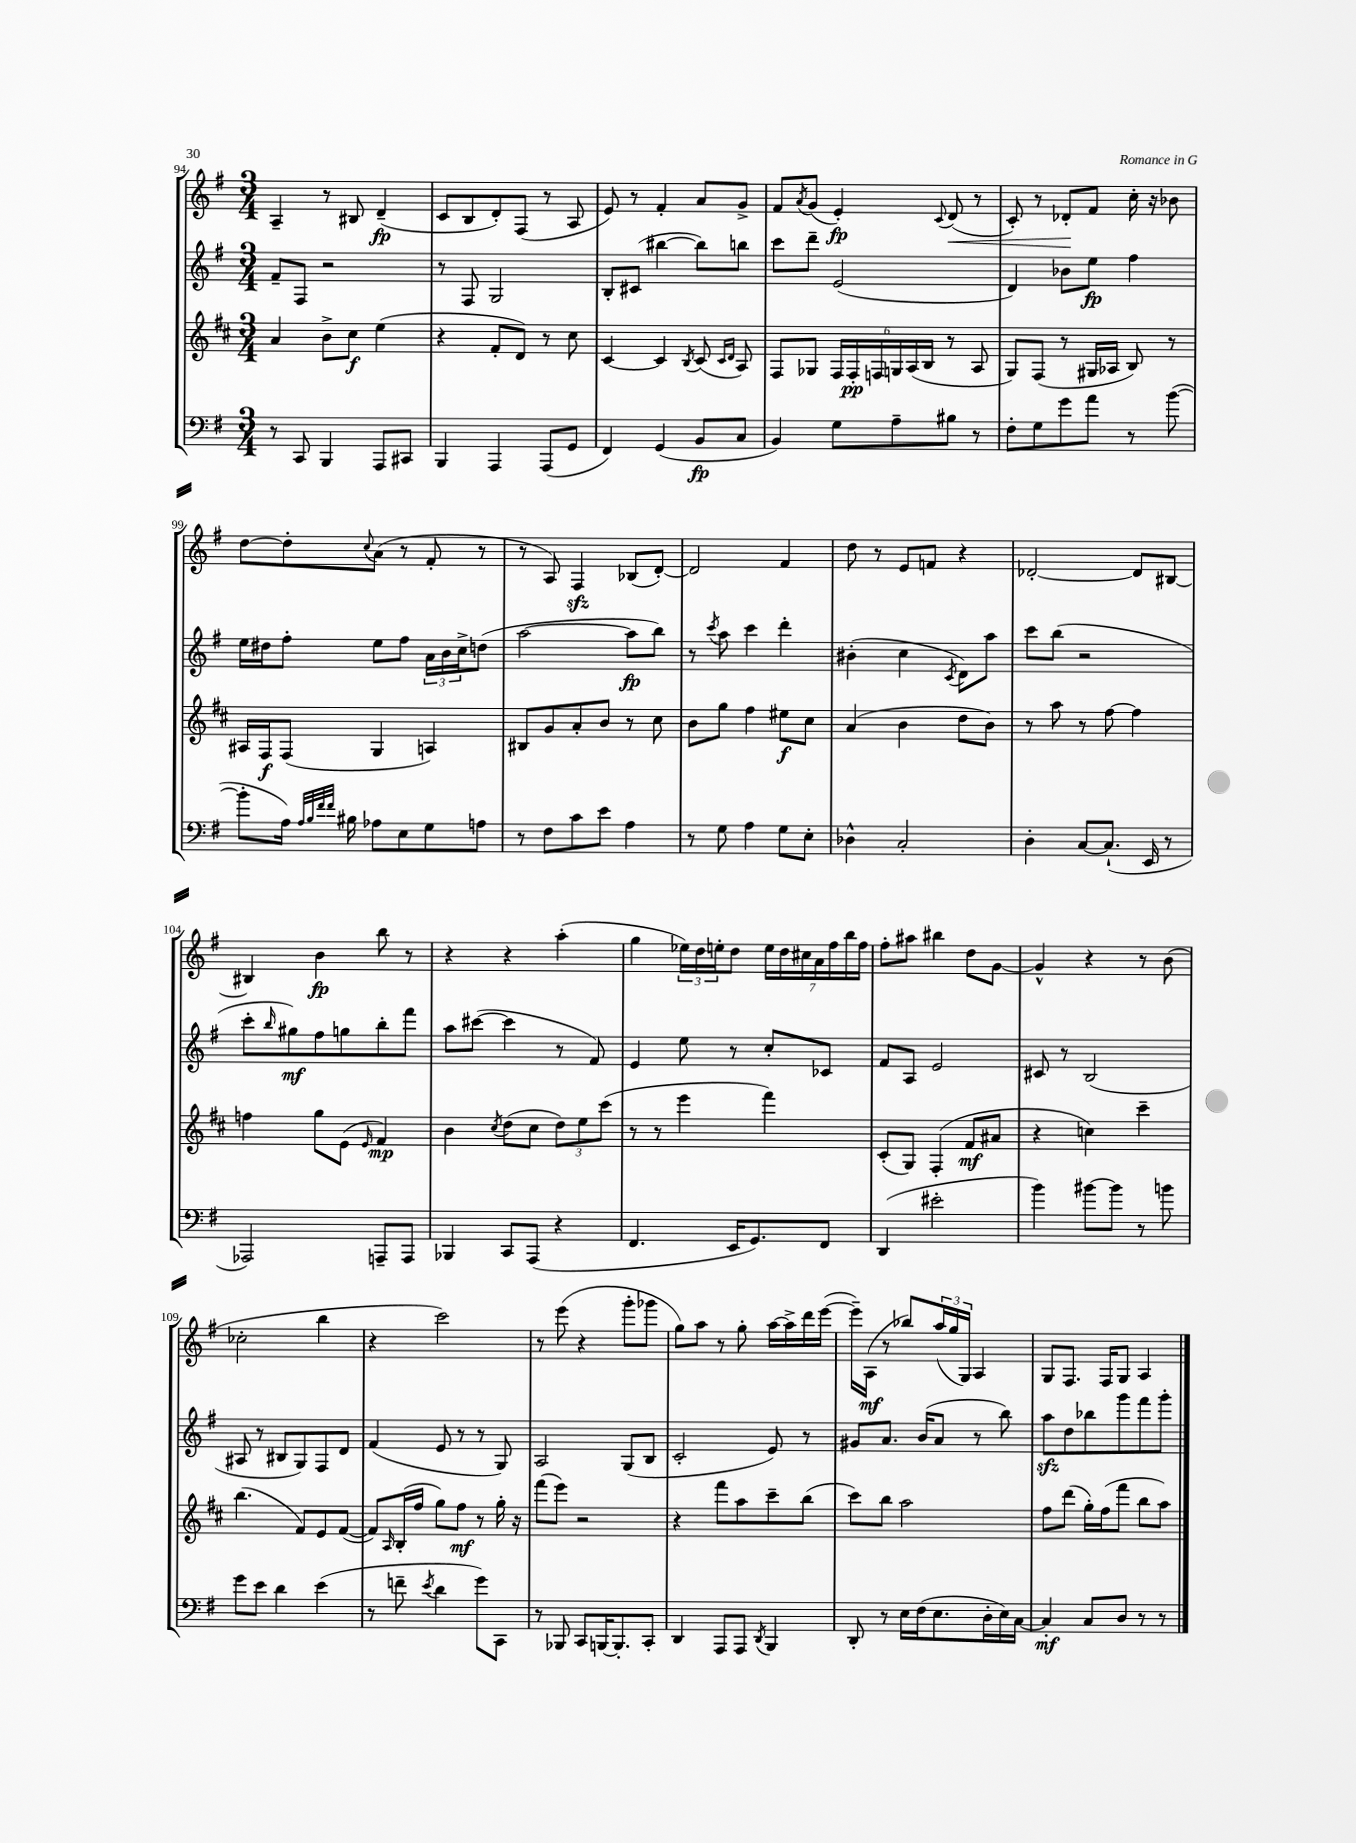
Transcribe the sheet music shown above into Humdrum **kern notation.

**kern	**kern	**kern	**kern
*staff4	*staff3	*staff2	*staff1
*clefF4	*clefG2	*clefG2	*clefG2
*k[f#]	*k[f#c#]	*k[f#]	*k[f#]
*M3/4	*M3/4	*M3/4	*M3/4
8r	4a/	8f#~/L	4A~/
8CC/	.	8F#/J	.
4BBB/	8b^\L	2r	8r
.	8cc#\J	.	8B#/
8AAA/L	(4ee\	.	(4d~/
8CC#/J	.	.	.
=	=	=	=
4BBB/	4r	8r	8c/L
.	.	8F#/	8B/
4AAA/	8f#'/L	2G/	8d'/)
.	8d/J)	.	(8F#/J
(8AAA/L	8r	.	8r
8GG/J	8cc#\	.	8A/
=	=	=	=
4FF#/)	[4c#/	8B'/L	8e/)
.	.	(8c#/J	8r
(4GG/	4c#/]	[4bb#\	4f#'/
.	8qB/	.	.
8BB/L	(8c#/	8bb#\]L)	8a/L
.	16qqc#/LL	.	.
.	16qqd/JJ	.	.
8C/J	8A/)	8bb\J	8g^/J
=	=	=	=
4BB/)	8F#/L	8ccc\L	8f#/L
.	.	.	8qa/
.	8G-/J	8ddd~\J	(8g/J
8G\L	24F#/LL	(2e/	4e'/)
.	24F#'/	.	.
.	24F/	.	.
8A~\	24G/	.	.
.	(24A/	.	.
.	24B/JJ	.	.
.	.	.	8qqc/
8B#\J	8r	.	(8d/
8r	8A/	.	8r
=	=	=	=
8F#'\L	8G/L)	4d/)	8c'/)
8G\	(8F#/J	.	8r
8g\	8r	8b-\L	8d-'/L
8a\J	16G#/LL	8ee\J	8f#/J
.	16A-/JJ	.	.
8r	8B/)	4ff#\	16cc'\
.	.	.	16r
([8b\	8r	.	8b-\
=	=	=	=
8b'\]L	16A#/LL	16ee\LL	[8dd\L
.	16F#/J	16dd#\J	.
16A\Jk)	(8F#/J	8ff#'\J	8dd'\]
32qqA/LLL	.	.	.
32qqB/	.	.	.
32qqf#/	.	.	.
32qqf#/JJJ	.	.	.
16B#\	.	.	.
.	.	.	8qqcc/
8A-\L	4G/	8ee\L	(8a\J
8E\	.	8ff#\J	8r
8G\	4A/)	24a\LL	8f#'/
.	.	24b\	.
.	.	24cc^\J	.
8A\J	.	(8dd\J	8r
=	=	=	=
8r	8B#/L	[2aa\	8r
8F#\L	8g/	.	8A/)
8c\	8a'/	.	4F#/
8e\J	8b/J	.	.
4A\	8r	8aa\]L	(8B-/L
.	8cc#\	8bb\J)	[8d'/J)
=	=	=	=
8r	8b\L	8r	2d/]
.	.	8qccc/	.
8G\	8gg\J	8aa\	.
4A\	4ff#\	4ccc\	.
8G\L	8ee#\L	4ddd'\	4f#/
8E'\J	8cc#\J	.	.
=	=	=	=
4D-^^\	(4a/	(4b#'\	8dd\
.	.	.	8r
2C'/	4b\	4cc\	8e/L
.	.	.	8f/J
.	.	8qc/	.
.	8dd\L	8d\L)	4r
.	8b\J)	8aa\J	.
=	=	=	=
4D'\	8r	8ccc\L	[2d-'/
.	8aa\	(8bb\J	.
[8C/L	8r	2r	.
(8.C`/]J	[8ff#\	.	.
.	4ff#\]	.	8d-/]L
16EE/	.	.	.
8r	.	.	[8B#/J
=	=	=	=
2AAA-/)	4ff\	8ccc'\L	4B#/]
.	.	16qqbb/	.
.	.	8gg#\)	.
.	8gg\L	8ff#\	4b\
.	(8e\J	8gg\	.
.	16qqe/	.	.
8AAA~/L	4f#/)	8bb'\	8bb\
8AAA/J	.	8fff#\J	8r
=	=	=	=
4BBB-/	4b\	8aa\L	4r
.	.	([8ccc#\J	.
.	8qcc#/	.	.
8CC/L	(8dd\L	4ccc#\]	4r
(8AAA/J	8cc#\J	.	.
4r	12dd\L)	8r	(4aa'\
.	12ee\	.	.
.	.	8f#/)	.
.	(12ccc#\J	.	.
=	=	=	=
4.FF#/	8r	4e/	4gg\
.	8r	.	.
.	4eee\	8ee\	24ee-\LL)
.	.	.	24dd\
.	.	.	24ee'\J
16EE/LK	.	8r	8dd\J
8.GG/)	.	.	.
.	4fff#\)	8cc'/L	28ee\LL
.	.	.	28dd\
.	.	.	28cc#\
.	.	.	28a\
8FF#/J	.	8c-/J	.
.	.	.	28ff#\
.	.	.	28bb\
.	.	.	28ff#\JJ
=	=	=	=
(4DD/	(8c#'/L	8f#/L	8ff#'\L
.	8G/J)	8A/J	8aa#\J
2e#'\	(4F#'/	2e/	4bb#\
.	8f#/L	.	8dd\L
.	8a#/J	.	[8g\J
=	=	=	=
4b\)	4r	8c#/	4g^^/]
.	.	8r	.
[8b#\L	4cc\)	(2B/	4r
8b#\]J	.	.	.
8r	4ccc#~\	.	8r
8b\	.	.	(8b\
=	=	=	=
8g\L	(4.bb\	8A#/	2cc-'\
8e\J	.	8r	.
4d\	.	8B#/L	.
.	8f#/L)	8G/)	.
(4e\	8e/	8F#/	4bb\
.	([8f#/J	8d/J	.
=	=	=	=
8r	8f#/]L)	(4f#/	4r
.	16qqA/	.	.
8f~\	(16B'/L	.	.
.	16ff#/JJ	.	.
8qe/	.	.	.
4d\	8gg\L)	8e/	2ccc\)
.	8ff#\J	8r	.
8g\L)	8r	8r	.
8CC\J	16gg'\	8G/)	.
.	16r	.	.
=	=	=	=
8r	(8fff#\L	2A/	8r
8BBB-/	8eee\J)	.	(8eee\
8CC/L	2r	.	4r
[16BBB/K	.	.	.
8.BBB'/]	.	.	.
.	.	(8G/L	8ggg'\L
8CC'/J	.	8B/J	8ggg-\J
=	=	=	=
4DD/	4r	2c'/	8gg\L)
.	.	.	8aa\J
8AAA/L	8fff#\L	.	8r
8AAA/J	8aa\	.	8gg'\
8qDD/	.	.	.
4BBB/	8ccc#~\	8e/)	[16aa\LL
.	.	.	16aa^\]
.	(8bb\J	8r	16ddd\
.	.	.	([16eee\JJ
=	=	=	=
8DD'/	8ccc#\L)	8g#/L	16eee~\]LL)
.	.	.	(16A\JJ
8r	8bb\J	8.a/J	8r
16E\LL	2aa\	.	8bb-/L)
(16F#\J	.	(16b/LK	.
8.E\	.	8a/J	(24aa/L
.	.	.	24gg/
.	.	.	24G/JJ)
.	.	8r	4A/
16D'\L	.	.	.
16E\)	.	8bb\)	.
[16C\JJ	.	.	.
=	=	=	=
4C'/]	8ff#\L	8aa\L	8G/L
.	(8ddd\J	8dd\	8.F#/J
8C/L	16gg'\LL)	8bb-\	.
.	(16ff#\J	.	16F#/LK
8D/J	8fff#\J	8ggg\	8G/J
8r	8bb\L	8fff#\	4A/
8r	8aa\J)	8ggg'\J	.
==	==	==	==
*-	*-	*-	*-
